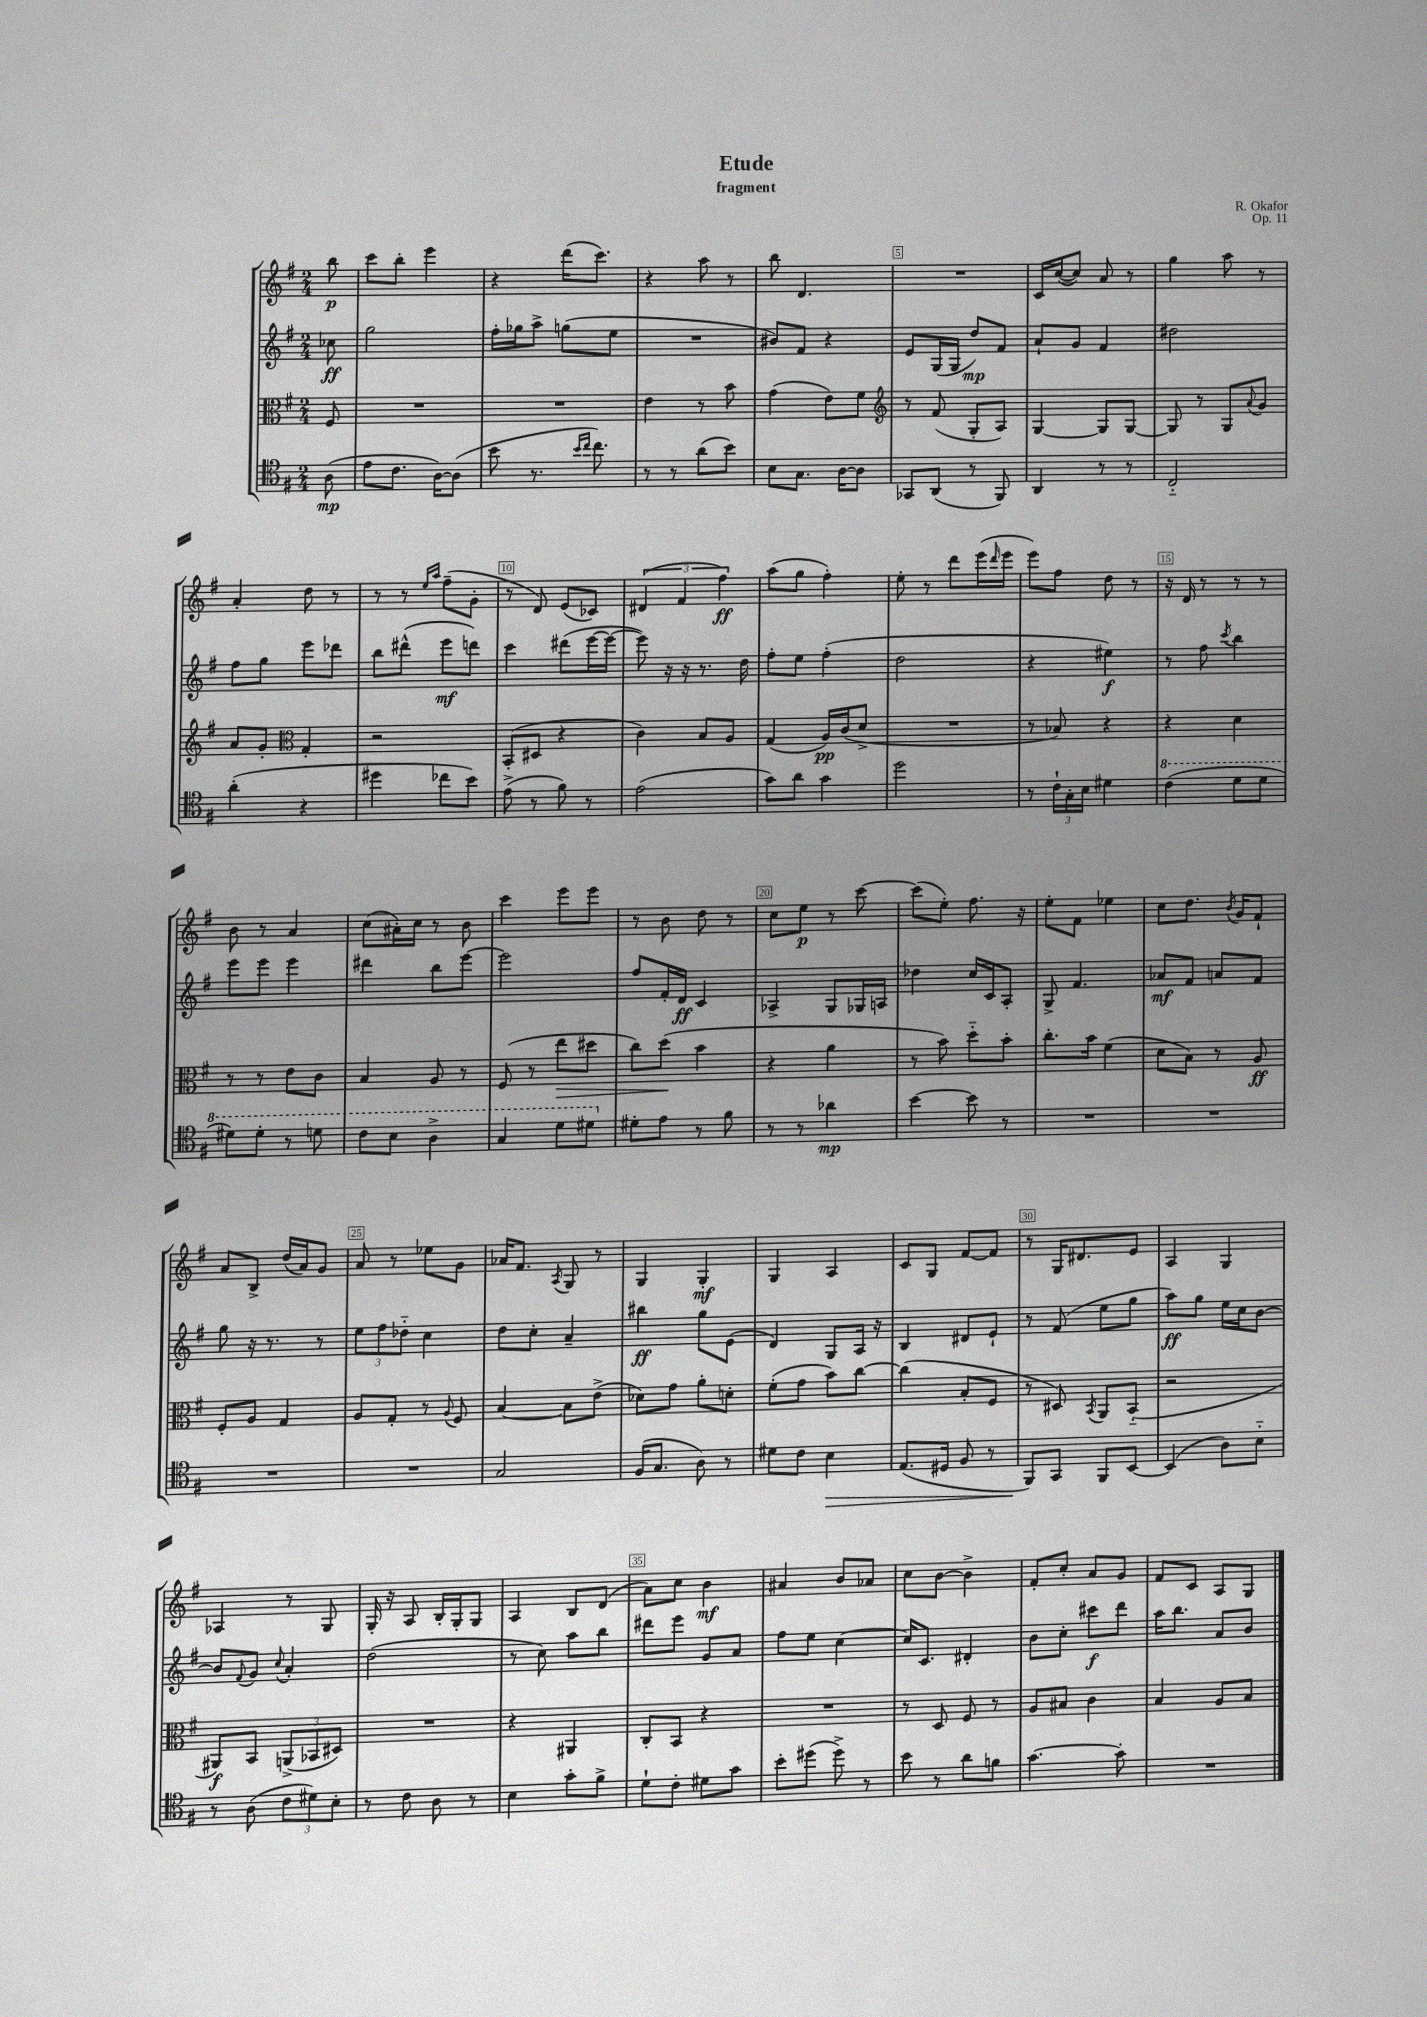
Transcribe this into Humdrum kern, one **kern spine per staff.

**kern	**kern	**kern	**kern
*staff4	*staff3	*staff2	*staff1
*clefC4	*clefC3	*clefG2	*clefG2
*k[f#]	*k[f#]	*k[f#]	*k[f#]
*M2/4	*M2/4	*M2/4	*M2/4
(8A	8F#	8cc-	8bb
=	=	=	=
8e	2r	2gg	8ccc
8.c	.	.	8bb'
.	.	.	4eee
[16A)	.	.	.
(8A]	.	.	.
=	=	=	=
8b	2r	16ff#'	4r
.	.	16gg-	.
8.r	.	8aa^	.
.	.	(8gg	(16ddd
16qqb	.	.	.
16qqcc	.	.	.
8.cc)	.	.	8.ccc)
.	.	8ee	.
=	=	=	=
8r	4e	2r	4r
8r	.	.	.
(8a	8r	.	8aa
8b)	8b	.	8r
=	=	=	=
8B	(4g	8b#)	8bb
8.G	.	8f#	4.d
.	8e)	4r	.
[16A	.	.	.
8A]	8f#	.	.
=	=	=	=
*	*clefG2	*	*
8GG-	8r	8e	2r
(8AA	(8f#	(16G	.
.	.	16G	.
8r	8G'	8dd)	.
8FF#)	8A)	8f#	.
=	=	=	=
4AA	[4G	8a`	16c
.	.	.	([16cc
.	.	8g	8cc])
8r	8G]	4f#	8a
8r	[8G	.	8r
=	=	=	=
2C'~	8G]	2dd#	4gg
.	8r	.	.
.	8G	.	8aa
.	8qqa	.	.
.	8g	.	8r
=	=	=	=
(4a'	8a	8ff#	4a'
.	8g'	8gg	.
*	*clefC3	*	*
4r	4G'	8eee	8dd
.	.	8ddd-	8r
=	=	=	=
4dd#	2r	8bb	8r
.	.	(8ddd#^^	8r
.	.	.	16qqee
.	.	.	16qqaa
8cc-	.	8eee	(8ff#~
8b)	.	8ddd)	8g'
=	=	=	=
(8e^	(8BB'	4ccc	8r
8r	8D#	.	8d)
8f#)	4r	(8ddd#	(8e
8r	.	[16eee	8c-)
.	.	16eee_	.
=	=	=	=
(2e	4c)	8eee])	(6d#
.	.	16r	.
.	.	.	6f#
.	.	16r	.
.	8B	8.r	.
.	.	.	6ff#)
.	8A	.	.
.	.	16dd	.
=	=	=	=
8g)	(4G	8ff#'	(8aa
8a	.	8ee	8gg
4g	16A)	(4ff#'	4ff#')
.	(16c	.	.
.	8d^	.	.
=	=	=	=
2dd	2r	2dd	8ee'
.	.	.	8r
.	.	.	8ddd
.	.	.	(16eee
.	.	.	16qqddd
.	.	.	16eee
=	=	=	=
8r	8r	4r	8eee)
24c`	8B-)	.	8ff#
24G'	.	.	.
24B	.	.	.
4d#	4r	4ee#)	8dd
.	.	.	8r
=	=	=	=
(4cc	4r	8r	16r
.	.	.	16d
.	.	8ff#	8r
.	.	8qccc	.
8dd	4d	4bb	8r
8dd	.	.	8r
=	=	=	=
8dd#)	8r	8eee	8b
8dd#'	8r	8eee	8r
8r	8e	4eee	4a
8dd	8c	.	.
=	=	=	=
8cc	4B	4ddd#	(8cc
8b	.	.	16a#')
.	.	.	16cc
4a^	8A	8bb	8r
.	8r	[8eee	8b
=	=	=	=
4g	(8F#	2eee]	4ccc
.	8r	.	.
8dd	8ee	.	8eee
8dd#	8dd#	.	8eee
=	=	=	=
8d#'	8cc)	8ff#	8r
8e	(8dd	16f#'	8b
.	.	16d	.
8r	4b	4c	8dd
8f#	.	.	8r
=	=	=	=
8r	4r	4A-^	8cc
8r	.	.	8ee
4a-	4a	8G	8r
.	.	16G-	[8ccc
.	.	16A	.
=	=	=	=
[4b	8r	4dd-	(8ccc]
.	8b)	.	8ee')
8b]	8dd'~	16cc	8.ff#
.	.	16c	.
8r	8b'	8A'	.
.	.	.	16r
=	=	=	=
2r	8.cc'	8G^	8ee'
.	.	4.f#	8f#
.	16b	.	.
.	(4f#	.	4ee-
=	=	=	=
2r	8d	8a-	8cc
.	8B)	8f#	8.dd
.	8r	8a	.
.	.	.	8qb
.	.	.	16g
.	8A	8f#	8f#`
=	=	=	=
2r	8F#'	8gg	8a
.	8A	16r	8B^
.	.	8.r	.
.	4G	.	(16dd
.	.	.	16a)
.	.	8r	8g
=	=	=	=
2r	8A	12ee	8a
.	.	12ff#	.
.	8G'	.	8r
.	.	12dd-'~	.
.	8r	4cc	8ee-
.	8qqA	.	.
.	8F#	.	8g
=	=	=	=
2G	[4B	8dd	16a-
.	.	.	8.f#
.	.	8cc'	.
.	.	.	8qA
.	8B]	4a~	8G
.	(8e^	.	8r
=	=	=	=
(16F#	8d-)	4bb#	4G
8.G	.	.	.
.	8g	.	.
8A)	8a'	8gg	4G'
8r	8d'	(8e	.
=	=	=	=
8d#	(8f#'	4d)	4G
8c	8g	.	.
4B	8b)	8G	4A
.	[8cc	16A	.
.	.	16r	.
=	=	=	=
(8.E	(4cc]	4B	8c
.	.	.	8G
16D#	.	.	.
8F#	8B'	8d#	[8f#
8r	8F#	8e`	8f#]
=	=	=	=
8FF#)	8r	8r	8r
8GG	8D#)	(8f#	16G
.	.	.	8.d#
.	8qBB	.	.
8FF#	8AA	8ee	.
[8BB	(8BB'~	8gg	8e
=	=	=	=
(4BB]	2r	8aa)	4A
.	.	8gg	.
8A)	.	16ee	4G
.	.	16cc	.
8B'~	.	[8b	.
=	=	=	=
8r	8AA#)	8b]	4A-
.	.	8qqf#	.
(8A	8BB	8g	.
.	.	8qqcc	.
12c	(12AA^	4a'	8r
12d#)	12BB-	.	.
.	.	.	8G
12B'	12D#)	.	.
=	=	=	=
8r	2r	(2dd	16G'
.	.	.	16r
8c	.	.	8A
8A	.	.	16B'
.	.	.	16G'
8r	.	.	8G
=	=	=	=
4B	4r	8r	4A
.	.	8cc)	.
8g'	4AA#	8aa	8B
8f#^	.	8bb	(8d
=	=	=	=
8d`	8C'	8ddd#	8a)
8c'	8BB	8eee	8cc
8d#	4r	8g	4b
8g	.	8a	.
=	=	=	=
8b'	2r	8ff#	4a#
(8dd#	.	8ee	.
8dd#^)	.	[4cc	8b
8r	.	.	8a-
=	=	=	=
8b	8r	16cc]	8cc
.	.	8.c	.
8r	8D	.	[8b
8a	8F#	4d#'	4b^]
8f	8r	.	.
=	=	=	=
[4.g	8A	8b	8f#'
.	8B#	8cc'	8cc'
.	4c	8ccc#	8a
8g']	.	8ddd	8g
=	=	=	=
2r	4B	16aa	8f#
.	.	8.bb	.
.	.	.	8c
.	8A	8a	8A
.	8B	8b	8G
==	==	==	==
*-	*-	*-	*-
